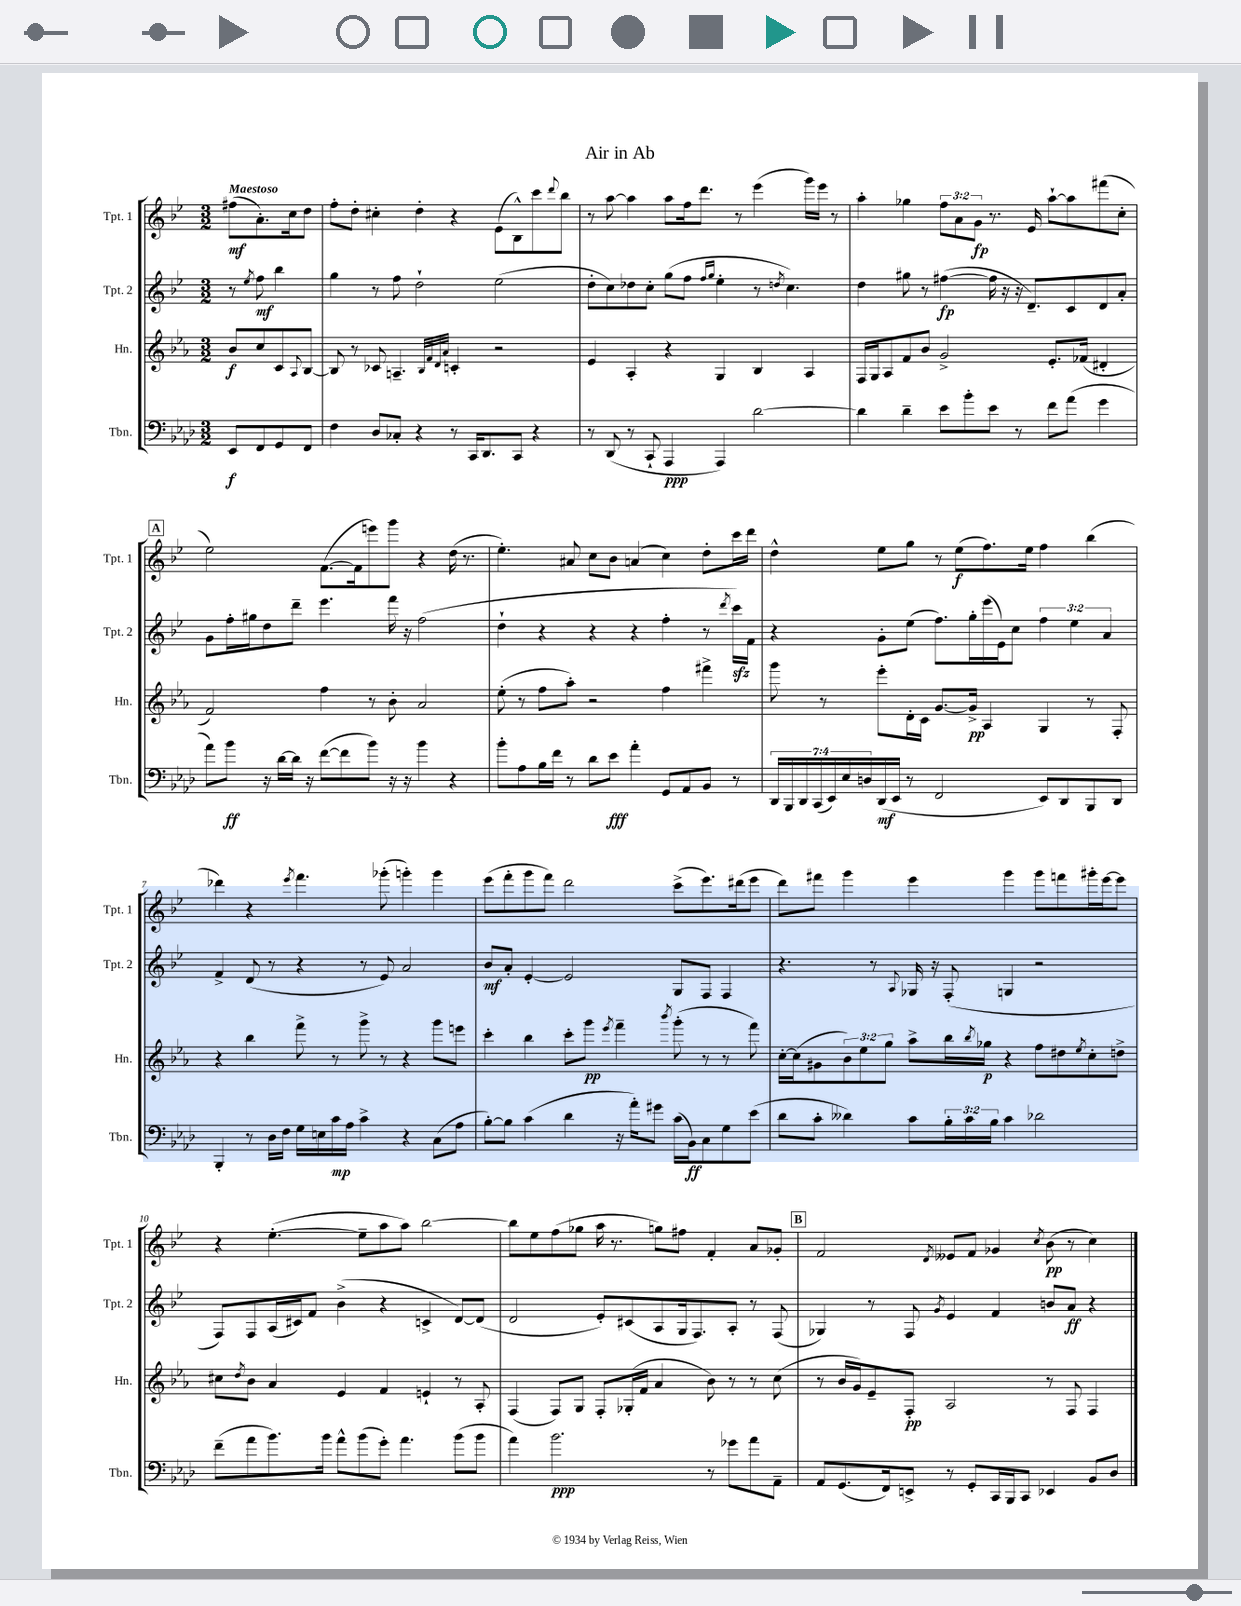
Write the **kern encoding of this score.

**kern	**kern	**kern	**kern
*staff4	*staff3	*staff2	*staff1
*clefF4	*clefG2	*clefG2	*clefG2
*k[b-e-a-d-]	*k[b-e-a-]	*k[b-e-]	*k[b-e-]
*M3/2	*M3/2	*M3/2	*M3/2
8EE-/L	8b-/L	8r	(8ff#\L
.	.	8qee-/	.
8FF/	8cc/	8ff\	8.a'\)
8GG/	8c/	4bb-\	.
.	.	.	16cc\k
.	8qqA-/	.	.
8FF/J	[8B-/J	.	8dd\J
=	=	=	=
4F\	8B-/]	4gg\	8ff'\L
.	8r	.	8dd'\J
8D-/L	8c-/	8r	4cc#'\
8C-'/J	4.A~/	8ff\	.
4r	.	2dd`\	4dd'\
.	32qqB-/LLL	.	.
.	32qqf/	.	.
.	32qqd/	.	.
.	32qqa-/JJJ	.	.
8r	4c'/	.	4r
16CC/LK	.	.	.
8.DD-/	.	.	.
.	2r	(2ee-\	(8e-\L
8CC/J	.	.	8B-^^\)
4r	.	.	8ccc\
.	.	.	8qqddd/
.	.	.	8bb-\J
=	=	=	=
8r	4e-/	8dd'\L	8r
(8DD-/	.	8cc\)	[8aa\
8r	4A-'/	8dd-\	4aa\]
8CC`/	.	8cc'\J	.
4AAA-/	4r	(8gg\L	8aa\L
.	.	8ff\J	16ff\k
.	.	.	8.ddd\J
.	.	16qqff/LL	.
.	.	16qqgg/JJ	.
4AAA-/)	4G/	4ee-'\	.
.	.	.	8r
[2d-\	4B-/	8r	(4eee-\
.	.	8qdd/	.
.	.	4.cc\)	.
.	4A-/	.	16ggg\LL)
.	.	.	16eee-\JJ
.	.	.	8r
=	=	=	=
4d-\]	16F/LL	4dd\	4aa'\
.	16G/J	.	.
.	8A-/	.	.
4d-~\	8f/	8gg#\	4gg-\
.	8b-/J	8r	.
8e-\L	2g^/	([4ff#\	12ff\L
.	.	.	12a\
8b-'\	.	.	.
.	.	.	12g\J
8e-\J	.	16ff#\]	8.r
.	.	16r	.
8r	.	16r	.
.	.	8.d~/L)	16e-/
8f\L	8.e-'/L	.	[8aa`\L
(8a-\J	.	8c/	8aa\]
.	(16f-/Jk	.	.
4g\	4d#'/	8d/	(8fff#\
.	.	8a'/J	8cc'\J
=	=	=	=
8a-\L)	2f/)	8g\L	2ee-\)
8b-\J	.	16ff'\L	.
.	.	16gg#\J	.
16r	.	8dd\	.
[16d-\LL	.	.	.
16d-\]JJ	.	8ddd~\J	.
16r	.	.	.
([8f\L	4ff\	4.eee-\	([8.f\L
8f\]	.	.	.
.	.	.	16f\]k
8b-\J)	8r	.	8eee\)
16r	8b-'\	16fff\	8ggg\J
16r	.	16r	.
4b-\	2a-/	(2ff\	4r
4r	.	.	(16dd\
.	.	.	8.r
=	=	=	=
8b-'\L	(8ee-'\	4dd`\	4.ee-'\)
8A-\	8r	.	.
16B-\L	8ff\L	4r	.
16f\JJ	.	.	.
8r	8aa-'\J)	.	8a#/
8d-\L	2r	4r	8cc\L
8e-\J	.	.	8b-\J
4a-'\	.	4r	(4a/
8GG/L	4ff\	4ff'\	4cc\)
8AA-/	.	.	.
8BB-/J	4fff#^\	8r	8dd'\L
.	.	8qddd/	.
8r	.	16ccc\LL)	16ccc\L
.	.	16f\JJ	16ddd\JJ
=	=	=	=
28DD-/LL	8ggg\	4r	4dd^^\
28BBB-/	.	.	.
28DD-/	.	.	.
(28CC/	.	.	.
.	8r	.	.
28EE-/)	.	.	.
28E-/	.	.	.
28D/	.	.	.
(16DD-/	8eee-'\L	8g'\L	8ee-\L
16EE-/JJ	.	.	.
8r	16d'\L	(8ee-\J	8gg\J
.	16c\JJ	.	.
2FF/	[8.g/L	8.ff\L)	8r
.	.	.	(8ee-\L
.	16g^/]Jk	16gg'\L	.
.	4A-/	(16eee-\	8.ff\)
.	.	16e-\J)	.
.	.	8cc\J	.
.	.	.	16ee-\Jk
8EE-/L)	4G/	6ff\	4ff\
8DD-/	.	.	.
.	.	6ee-\	.
8BBB-/	8r	.	(4bb-\
.	.	6a/	.
8DD-/J	8F'/	.	.
=	=	=	=
4BBB-'/	4r	4f^/	4ddd-\)
8r	4bb-\	(8d/	4r
16D-\LL	.	8r	.
16F\JJ	.	.	.
.	.	.	8qeee-/
16G\LL	8fff^\	4r	4.fff\
16E\	.	.	.
16c\	8r	.	.
16A-\JJ	.	.	.
4c^\	8ggg^\	8r	.
.	8r	8e-/)	(8ggg-'\
4r	4r	2a/	4ggg'\)
(8C\L	8ggg\L	.	4ggg\
8A-\J	8eee\J	.	.
=	=	=	=
[8B-'\L)	4ccc'\	8b-/L	(8eee-\L
8B-\]J	.	8a'/J	8fff'\
(4c\	4bb-\	[4e-'/	8ggg\
.	.	.	8fff\J)
4d-\	8ccc'\L	2e-/]	2ddd\
.	8ggg\J	.	.
.	8qeee-/	.	.
16r	4fff~\	.	.
16a-'\LK)	.	.	.
8g#\J	.	.	.
.	8qbbb-/	.	.
(16c\LL	(8ggg'\	8G/L	(8ccc^\L
16BB-\J)	.	.	.
8C\	8r	8F/J	8.eee-\)
8G\	8r	4F/	.
.	.	.	(16ddd#\k
(8e-\J	8fff\)	.	8eee-\J
=	=	=	=
8d-\L	[16cc'\LL	4.r	8ddd\L)
.	(16cc\]J	.	.
8c'\J	8g#\	.	8fff#\J
4d--\)	12b-\)	.	4ggg\
.	12ee-\	.	.
.	.	8r	.
.	12gg\J	.	.
.	.	8qqA/	.
8c\L	8aa-^\L	16G-/	4eee-\
.	.	16r	.
24B-'\L	16bb-\L	(8F'/	.
24c\	.	.	.
.	8qbb-/	.	.
.	16gg-\JJ	.	.
24B-\JJ	.	.	.
4c\	4r	4G/	4ggg\
2d-\	8ff\L	2r	8ggg\L
.	8dd#\	.	8fff\
.	8qee-/	.	.
.	8cc'\	.	16ggg#'\L
.	.	.	[16eee-\J
.	8dd^\J	.	8eee-\]J
=	=	=	=
(8f~\L	8cc#\L	8F/L)	4r
.	8qdd/	.	.
8a-\	8b-\J	8F/	.
8.b-\)	4a-/	(16A/L	([4.ee-'\
.	.	16c#/J)	.
.	.	8f/J	.
16b-\Jk	.	.	.
8a-^^\L	4e-/	(4b-^\	.
(8b-\	.	.	8ee-~\]L
8g'\J)	4f/	4r	8aa\
4.a-\	.	.	8aa\J)
.	4e`/	4c^/	[2bb-\
(8b-\L	8r	[8d/L)	.
8b-\J	8A-'/	(8d/]J	.
=	=	=	=
4a-\)	(4F/	2d/	8bb-\]L
.	.	.	8ee-\
2.b-\	8F/L)	.	(8ff\
.	8G/J	.	8gg-\J
.	8F'/L	8e-'/L)	16aa\
.	.	.	8.r
.	(16G-'/L	(8c#/	.
.	16f/JJ	.	.
.	4a-/	8A/	8gg\L)
.	.	16G/k	8ff#\J
.	.	8.F/)	.
8r	8b-\)	.	4f'/
8g-\L	8r	8A'/J	.
8a-\	8r	8r	8a/L
8AA-~\J	(8cc\	(8F/	8g-'/J
=	=	=	=
8AA-/L	8r	4G-/)	2f/
(8.GG/	16b-/LL	.	.
.	16g/J)	.	.
.	8e-~/	8r	.
16FF/k)	.	.	.
8EE^/J	8F'/J	8F/	.
.	.	8qg/	8qd/
8r	2A-/	4e-/	8e--/L
8GG'/L	.	.	8f/J
16CC/L	.	4f/	4g-/
16BBB-/J	.	.	.
8CC/J	.	.	.
.	.	.	8qcc/
4EE-/	8r	8b/L	(8b-\
.	8F/	8a/J	8r
8BB-/L	4F/	4r	4cc\)
8D-/J	.	.	.
==	==	==	==
*-	*-	*-	*-
